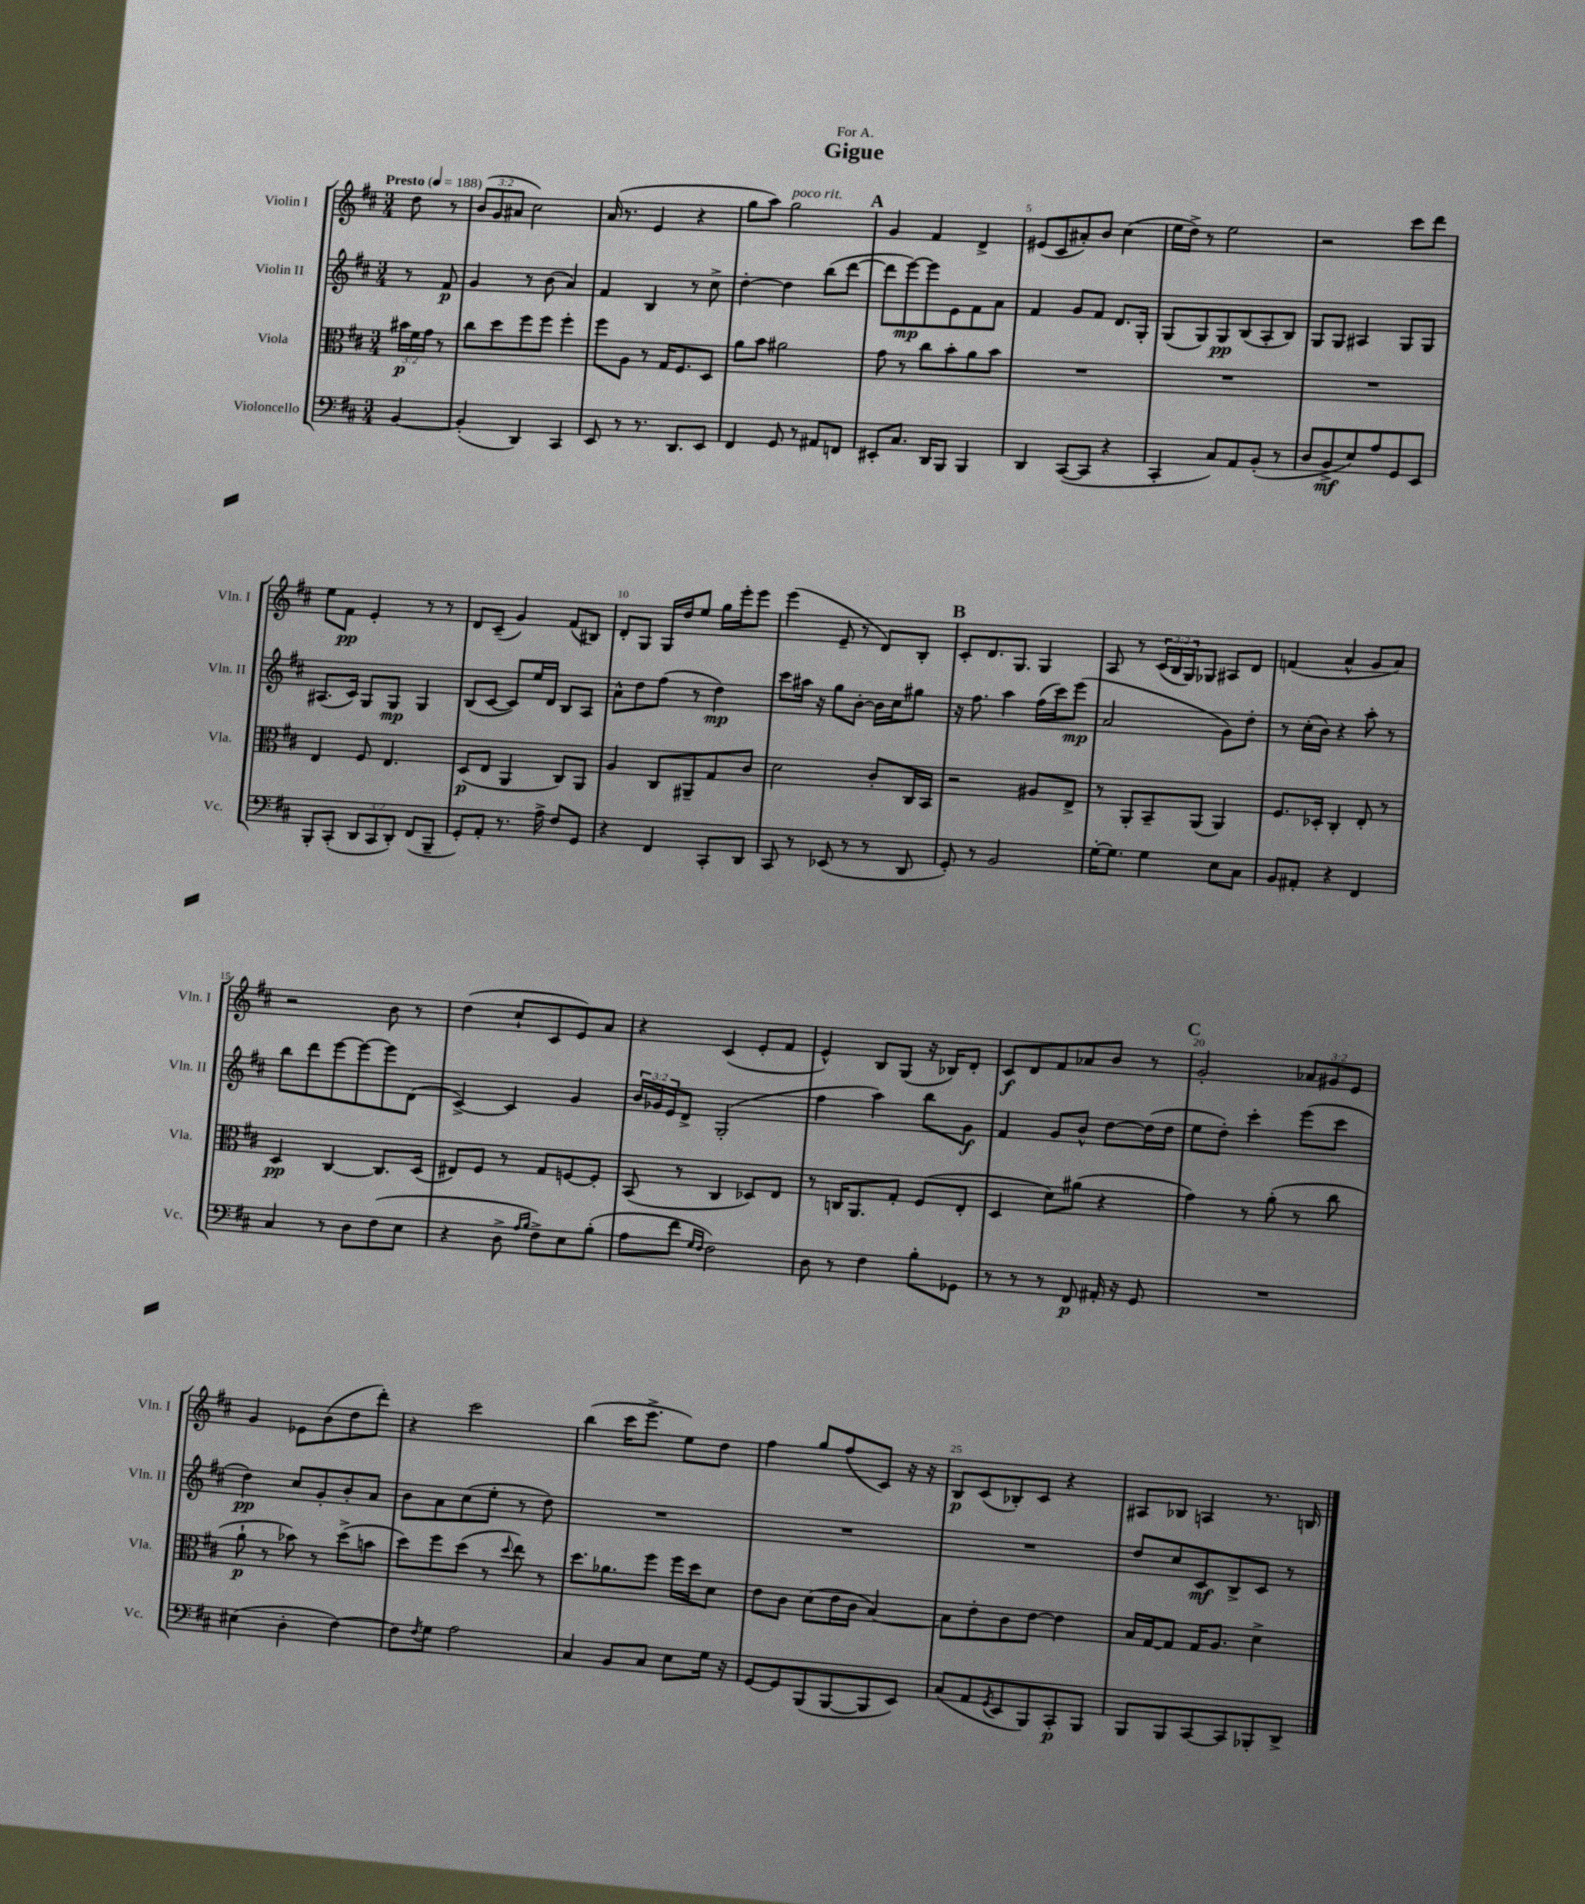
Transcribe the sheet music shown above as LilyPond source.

\header { title = "Gigue" dedication = "For A." }
<<
\new StaffGroup <<
\new Staff = "s0" \with { instrumentName = "Violin I" shortInstrumentName = "Vln. I" } {
    \clef treble \key d \major \numericTimeSignature \time 3/4 \override Staff.TupletNumber.text = #tuplet-number::calc-fraction-text \partial 4 \tempo "Presto" 4 = 188
    d''8 r8 |
    \tuplet 3/2 { b'8( g'8 ais'8 } cis''2) |
    a'16( r8. e'4 r4 |
    g''8 a''8) g''2^\markup { \italic "poco rit." } |
    \mark \markup { \bold "A" } g'4 fis'4 d'4-> |
    eis'8( cis'8 ais'8-.) b'8 cis''4( |
    e''16 d''16->) r8 e''2 |
    r2 cis'''8 d'''8 |
    e''8 fis'8\pp e'4-. r8 r8 |
    d'8 cis'8--( g'4) fis'8( bis8) |
    d'8-. g8 g16 d''16 e''8 g''16 e'''16-. e'''8 |
    e'''4( e'8-- r8 d'8) b8-. |
    \mark \markup { \bold "B" } cis'8-. d'8. g8. g4 |
    a8 r8 \tuplet 3/2 { cis'16( b16 g16) } ges8 ais8 d'8 |
    f'4( a'4-^ g'8 a'8) |
    r2 b'8 r8 |
    d''4( cis''8-! cis'8 e'8) a'8 |
    r4 cis'4( e'8-. fis'8 |
    e'4-^) b8 g8( r16 bes16) d'8-. |
    cis'8\f d'8 fis'8 aes'8 b'8 r8 |
    \mark \markup { \bold "C" } g'2-. \tuplet 3/2 { aes'8 gis'8 e'8 } |
    g'4 ees'8 b'8( d''8 d'''8-.) |
    r4 cis'''2 |
    b''4( cis'''16 e'''8.-> e''8) d''8 |
    fis''4 g''8 fis''8( cis'8) r16 r16 |
    b8\p cis'8( bes8-.) cis'8 r4 |
    ais8 bes8 a4 r8. b16 \bar "|." |
}
\new Staff = "s1" \with { instrumentName = "Violin II" shortInstrumentName = "Vln. II" } {
    \clef treble \key d \major \numericTimeSignature \time 3/4 \override Staff.TupletNumber.text = #tuplet-number::calc-fraction-text \partial 4
    r8 fis'8\p |
    g'4 r8 b'8( a'4) |
    fis'4 b4 r8 cis''8-> |
    d''4~-. d''4 b''8( d'''8~ |
    \mark \markup { \bold "A" } d'''8 e'''8~\mp) e'''8 e'8 fis'8 a'8 |
    fis'4 g'8 fis'8 d'8. g16-. |
    g8( g8) g8\pp b8( a8-. b8) |
    g8 g8 ais4 g8 g8 |
    ais8.( cis'16) g8 g8\mp g4 |
    b8( cis'8~ cis'8) e''16 d'16 b8 a8 |
    a'8-^ d''8 fis''8( r8 d''4\mp) |
    cis'''8 ais''16 r16 g''8 b'8~-. b'16 cis''16 gis''8 |
    \mark \markup { \bold "B" } r16 fis''8. a''4 fis''16( cis'''16) e'''8\mp( |
    a'2 g'8) d''8-. |
    r8 cis''16-.( b'16) r4 a''8-. r8 |
    b''8 d'''8 e'''8~ e'''8~ e'''8 d'8( |
    cis'4~->) cis'4 g'4 |
    \tuplet 3/2 { b'16 ges'16 e'16 } d'8-> g2-.( |
    fis''4 a''4) b''8 g'8\f |
    fis'4 g'8 b'8-^ d''8~ d''16( d''16 |
    \mark \markup { \bold "C" } e''8 d''8-.) cis'''4-. e'''8( cis'''8 |
    d''4\pp) cis''8 g'8-. b'8-. a'8 |
    b'8 a'8 cis''8( e''8-. r8 d''8) |
    R2. |
    R2. |
    R2. |
    d''8 cis''8 cis'8\mf b8-> cis'8 r8 \bar "|." |
}
\new Staff = "s2" \with { instrumentName = "Viola" shortInstrumentName = "Vla." } {
    \clef alto \key d \major \numericTimeSignature \time 3/4 \override Staff.TupletNumber.text = #tuplet-number::calc-fraction-text \partial 4
    \tuplet 3/2 { bis'16\p fis'16 g'16 } r8 |
    cis''8 d''8 fis''8 fis''8 fis''4-. |
    fis''8 a8 r8 g16 fis8. d8 |
    a'8 b'8 ais'2 |
    \mark \markup { \bold "A" } g'8 r8 cis''8 b'8-. a'8 b'8 |
    R2. |
    R2. |
    R2. |
    e4 fis8 e4. |
    d8\p( e8 a,4 cis8) a,8 |
    a4 cis8 ais,8-- g8 cis'8 |
    d'2 cis'8-. cis16 b,16 |
    \mark \markup { \bold "B" } r2 ais8 e8-> |
    r8 a,8-. b,8-- a,8( a,4) |
    fis8. des16-. cis4-. e8-. r8 |
    d4\pp cis4~ cis8. d16( |
    eis8) fis8 r8 g8 f8~ f8-. |
    b,8( r8 cis4 des8) e8 |
    r8 c16 a,8. g8-. fis8( e8-. |
    d4 d'8) ais'8( r4 |
    \mark \markup { \bold "C" } g'4) r8 a'8-.( r8 cis''8 |
    a'8-!\p r8 bes'8) r8 d''8->( b'8 |
    d''8) fis''8 d''8( r8 \appoggiatura { d''8 } e''8) r8 |
    d''8. aes'8. fis''8 fis''16 d''16 d'8 |
    e'8 cis'8 d'8( e'16 cis'16 b4~) |
    b8 e'8-. cis'8 e'8~ e'4 |
    b16 g16~ g8 g16 a8. d'4-> \bar "|." |
}
\new Staff = "s3" \with { instrumentName = "Violoncello" shortInstrumentName = "Vc." } {
    \clef bass \key d \major \numericTimeSignature \time 3/4 \override Staff.TupletNumber.text = #tuplet-number::calc-fraction-text \partial 4
    b,4~ |
    b,4-.( d,4) cis,4 |
    e,8 r8 r8. d,8. e,8 |
    fis,4 g,8 r8 ais,8 f,8 |
    \mark \markup { \bold "A" } eis,8-. cis8. d,16 b,,8 b,,4 |
    d,4 cis,8~( cis,8 r4 |
    cis,4-. cis8) a,8 b,8-.( r8 |
    d8 b,8->\mf e8) a8 g,8 e,8 |
    b,,8-. cis,8-.( \tuplet 3/2 { d,8 cis,8 d,8-.) } fis,8( b,,8-- |
    g,8-.) a,8-. r8. a16-> fis8 g,8 |
    r4 fis,4 cis,8-. d,8 |
    cis,8 r8 ees,8( r8 r8 d,8 |
    \mark \markup { \bold "B" } g,8-.) r8 b,2 |
    g16~-. g8. g4 e8 cis8 |
    b,8 ais,8-. r4 fis,4 |
    cis4 r8 d8 fis8( e8 |
    r4 d8-> \grace { a16 b16 } fis8->) e8 b8-.( |
    a8 fis'8 \grace { g16 fis16 } fis2) |
    d8 r8 fis4 b8-. ges,8 |
    r8 r8 r8 fis,8\p ais,16-. r16 g,8 |
    \mark \markup { \bold "C" } R2. |
    eis4( d4-. fis4~) |
    fis8 \acciaccatura { fis8 } g8 a2 |
    cis4 b,8 cis8 e8 g16 r16 |
    g,8~ g,8 b,,8( b,,8~ b,,8 e,8) |
    cis8( a,8 \acciaccatura { g,8 } e,8 b,,8) cis,8-.\p b,,8 |
    b,,8 b,,8 cis,8~ cis,8 bes,,8-. d,8-> \bar "|." |
}
>>
>>
\layout { \context { \Score \override BarNumber.break-visibility = ##(#f #t #t) barNumberVisibility = #(every-nth-bar-number-visible 5) } }
